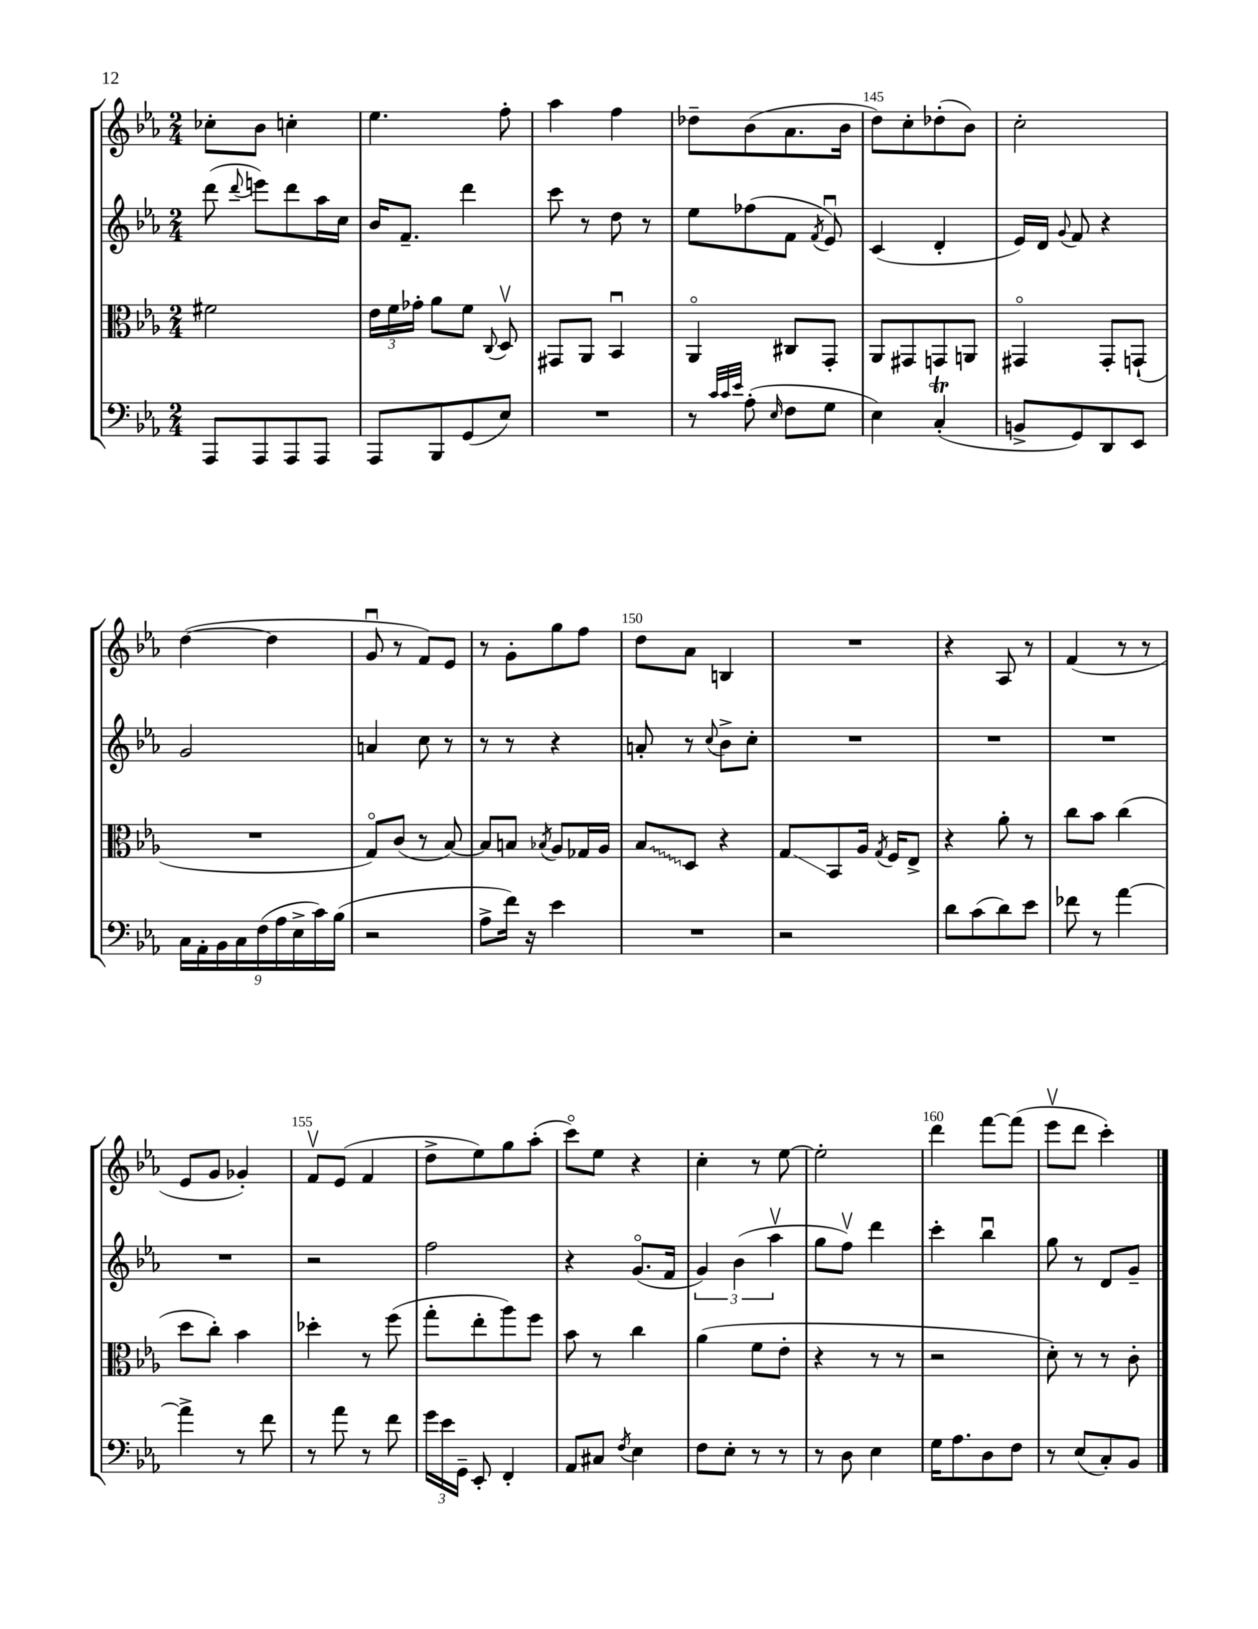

**kern	**kern	**kern	**kern
*staff4	*staff3	*staff2	*staff1
*clefF4	*clefC3	*clefG2	*clefG2
*k[b-e-a-]	*k[b-e-a-]	*k[b-e-a-]	*k[b-e-a-]
*M2/4	*M2/4	*M2/4	*M2/4
8AAA-	2f#	(8ddd	8cc-'
.	.	8qqddd	.
8AAA-	.	8eee)	8b-
8AAA-	.	8ddd	4cc'
8AAA-	.	16aa-	.
.	.	16cc	.
=	=	=	=
8AAA-	24e-	16b-	4.ee-
.	24f	.	.
.	.	8.f~	.
.	24g-'	.	.
8BBB-	8a-	.	.
(8GG	8f	4ddd	.
.	8qqC	.	.
8E-)	8Dv	.	8ff'
=	=	=	=
2r	8GG#	8ccc	4aa-
.	8AA-	8r	.
.	4BB-u	8dd	4ff
.	.	8r	.
=	=	=	=
8r	4AA-o	8ee-	8dd-~
32qqc	.	.	.
32qqc	.	.	.
32qqe-	.	.	.
(8A-'	.	(8ff-	(8b-
16qqE-	.	.	.
8F	8C#	8f	8.a-
.	.	8qf	.
8G	8GG'	8e-u)	.
.	.	.	16b-
=	=	=	=
4E-)	8AA-	(4c	8dd)
.	8GG#	.	8cc'
(4C'	8GG	4d'	(8dd-'
.	8AA	.	8b-)
=	=	=	=
8BB^	4GG#o	16e-)	2cc'
.	.	16d	.
.	.	8qqg	.
8GG)	.	8f	.
8DD	8GG#'	4r	.
8EE-	(8GG`	.	.
=	=	=	=
18C	2r	2g	([4dd
18AA-'	.	.	.
18BB-	.	.	.
18C	.	.	.
(18F	.	.	.
.	.	.	4dd]
18A-	.	.	.
18E-^	.	.	.
18c)	.	.	.
(18B-	.	.	.
=	=	=	=
2r	8Go)	4a	8gu
.	(8c	.	8r
.	8r	8cc	8f)
.	[8B-)	8r	8e-
=	=	=	=
8A-^	8B-]	8r	8r
16f)	8B	8r	8g'
16r	.	.	.
.	8qB-	.	.
4e-	8A-	4r	8gg
.	16G-	.	8ff
.	16A-	.	.
=	=	=	=
2r	8B-	8a'	8dd
.	8D	8r	8a-
.	.	8qqcc	.
.	4r	8b-^	4B
.	.	8cc'	.
=	=	=	=
2r	8G	2r	2r
.	8BB-	.	.
.	16A-	.	.
.	8qG	.	.
.	16F	.	.
.	8E-^	.	.
=	=	=	=
8d	4r	2r	4r
(8c	.	.	.
8d)	8a-'	.	8A-
8e-	8r	.	8r
=	=	=	=
8f-	8cc	2r	(4f
8r	8b-	.	.
[4a-	(4cc	.	8r
.	.	.	8r
=	=	=	=
4a-^]	8dd	2r	8e-
.	8cc')	.	8g
8r	4b-	.	4g-')
8f	.	.	.
=	=	=	=
8r	4dd-'	2r	8fv
8a-	.	.	(8e-
8r	8r	.	4f
8f	(8ff	.	.
=	=	=	=
24g	8gg'	2ff	8dd^
24e-	.	.	.
24GG~	.	.	.
8EE-'	8ee-'	.	8ee-)
4FF'	8aa-)	.	8gg
.	8ff	.	(8aa-'
=	=	=	=
8AA-	8b-	4r	8ccco)
8C#	8r	.	8ee-
8qF	.	.	.
4E-	4cc	(8.go	4r
.	.	16f	.
=	=	=	=
8F	(4a-	6g)	4cc'
8E-'	.	.	.
.	.	(6b-	.
8r	8f	.	8r
.	.	6aa-v	.
8r	8e-'	.	[8ee-
=	=	=	=
8r	4r	8gg	2ee-']
8D	.	8ffv)	.
4E-	8r	4ddd	.
.	8r	.	.
=	=	=	=
16G	2r	4ccc'	4ddd
8.A-	.	.	.
8D	.	4bb-u	[8fff
8F	.	.	(8fff]
=	=	=	=
8r	8d')	8gg	8eee-v
(8E-	8r	8r	8ddd
8C')	8r	8d	4ccc')
8BB-	8c'	8g~	.
==	==	==	==
*-	*-	*-	*-
